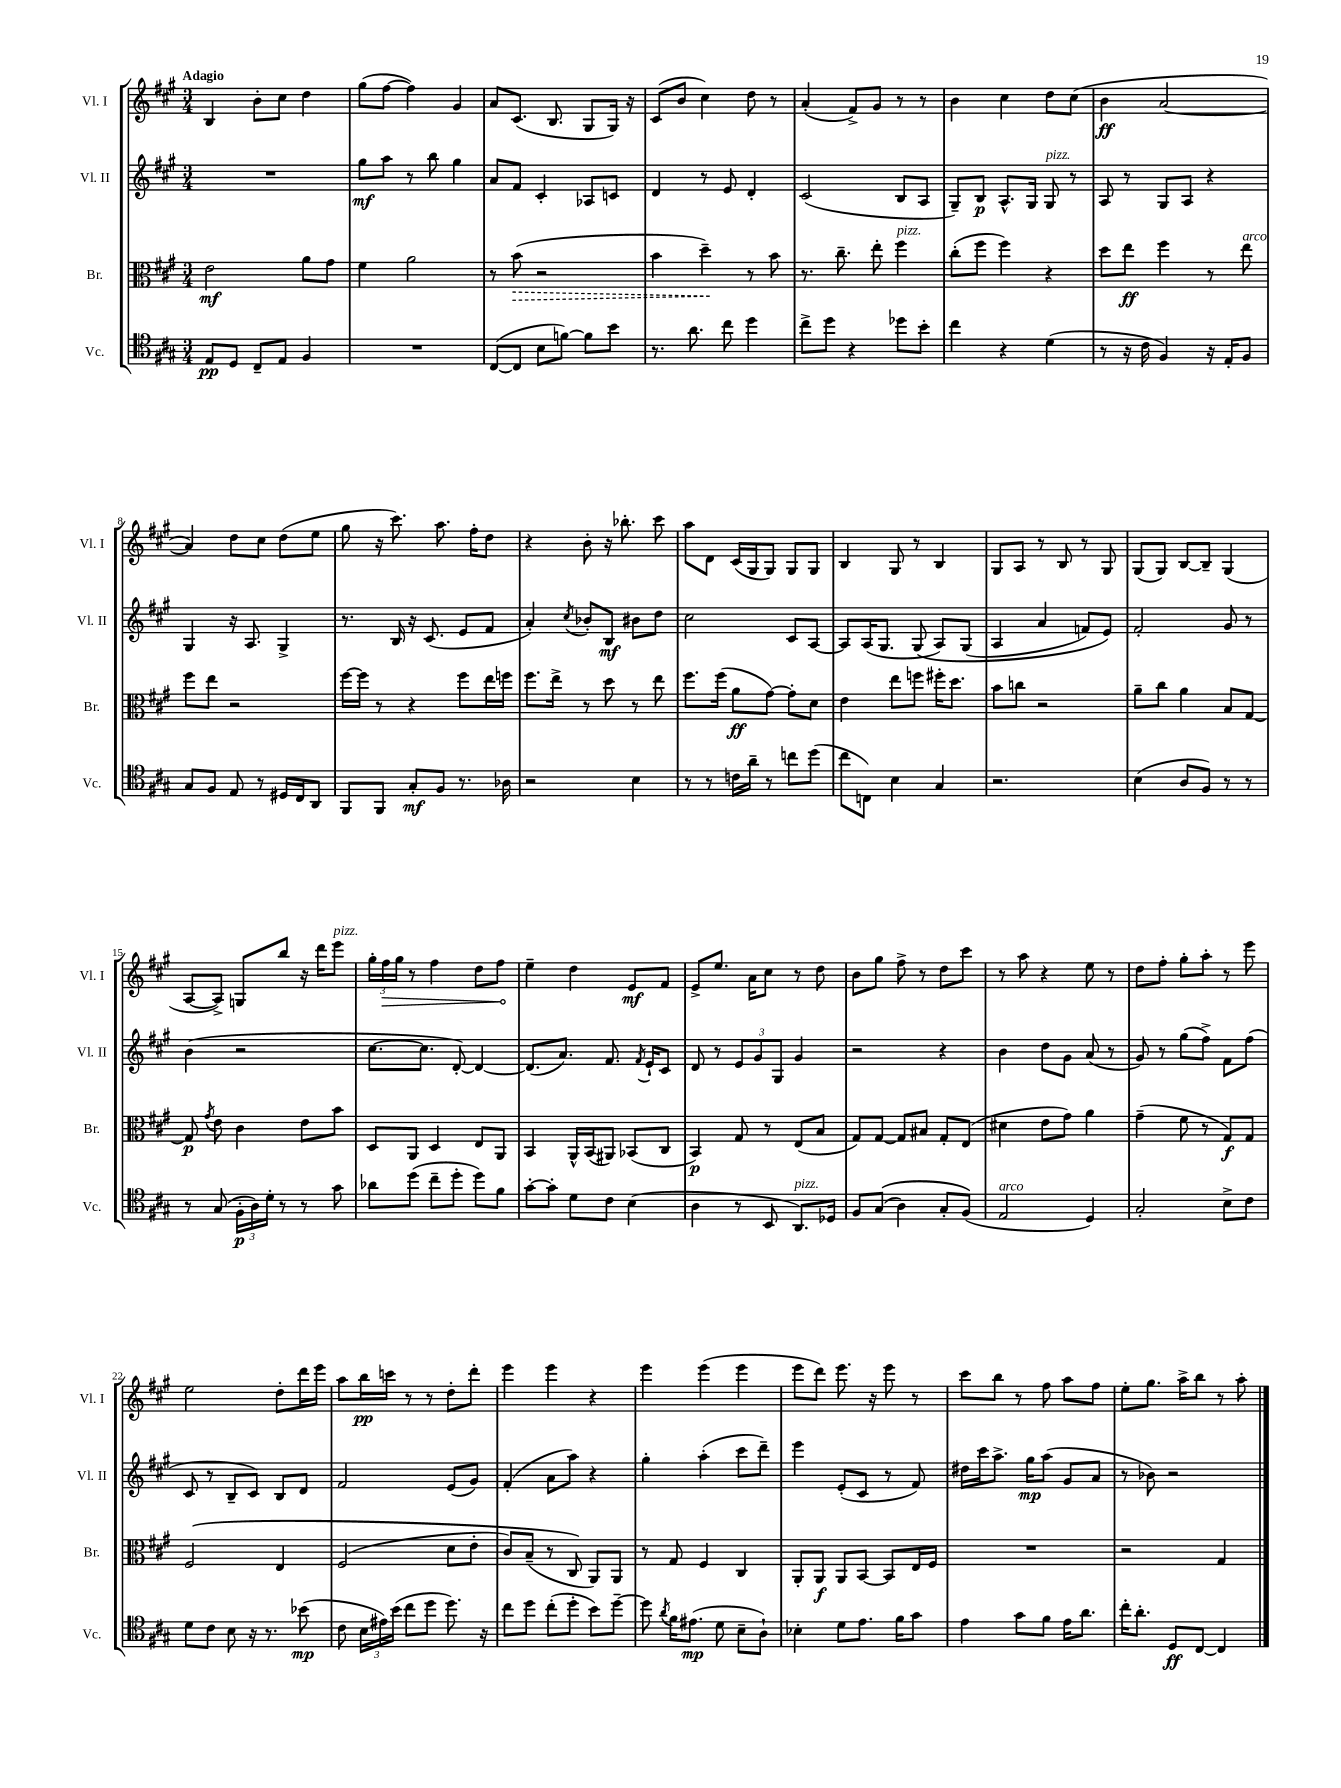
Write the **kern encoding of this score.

**kern	**dynam	**kern	**dynam	**kern	**dynam	**kern	**dynam
*part4	*part4	*part3	*part3	*part2	*part2	*part1	*part1
*staff4	*staff4	*staff3	*staff3	*staff2	*staff2	*staff1	*staff1
*I"Vc.	*	*I"Br.	*	*I"Vl. II	*	*I"Vl. I	*
*I'Vc.	*	*I'Br.	*	*I'Vl. II	*	*I'Vl. I	*
*clefC4	*	*clefC3	*	*clefG2	*	*clefG2	*
*k[f#c#g#]	*	*k[f#c#g#]	*	*k[f#c#g#]	*	*k[f#c#g#]	*
*M3/4	*	*M3/4	*	*M3/4	*	*M3/4	*
=1	=1	=1	=1	=1	=1	=1	=1
!	!	!	!	!	!	!LO:TX:a:B:t=Adagio	!
8E/L	pp	2e\	mf	2.r	.	4B/	.
8D/J	.	.	.	.	.	.	.
8C#~/L	.	.	.	.	.	8b'\L	.
8E/J	.	.	.	.	.	8cc#\J	.
4F#/	.	8a\L	.	.	.	4dd\	.
.	.	8g#\J	.	.	.	.	.
=2	=2	=2	=2	=2	=2	=2	=2
2.r	.	4f#\	.	8gg#\L	mf	(8gg#\L	.
.	.	.	.	8aa\J	.	[8ff#\J	.
.	.	2a\	.	8r	.	4ff#\])	.
.	.	.	.	8bb\	.	.	.
.	.	.	.	4gg#\	.	4g#/	.
=3	=3	=3	=3	=3	=3	=3	=3
([8C#/L	.	8r	.	8a/L	.	8a/L	.
!	!	!	!LO:HP:b	!	!	!	!
8C#/J]	.	(8b\	>	8f#/J	.	(8.c#/J	.
8B\L	.	2r	.	4c#'/	.	.	.
.	.	.	.	.	.	8.B/	.
[8fn\J)	.	.	.	.	.	.	.
8f\L]	.	.	.	8A-X/L	.	8G#/L	.
8b\J	.	.	.	8cn/J	.	16G#/Jk)	.
.	.	.	.	.	.	16r	.
=4	=4	=4	=4	=4	=4	=4	=4
8.r	.	4b\	.	4d/	.	(8c#/L	.
.	.	.	.	.	.	8b/J	.
8.a\	.	.	.	.	.	.	.
.	.	4dd~\)	.	8r	.	4cc#\)	.
8cc#\	.	.	.	8e/	.	.	.
4dd\	.	8r	]	4d'/	.	8dd\	.
.	.	8b\	.	.	.	8r	.
=5	=5	=5	=5	=5	=5	=5	=5
8cc#^\L	.	8.r	.	(2c#/	.	(4a'/	.
8dd\J	.	.	.	.	.	.	.
.	.	8.cc#~\	.	.	.	.	.
4r	.	.	.	.	.	8f#^/L)	.
.	.	8ee'\	.	.	.	8g#/J	.
!	!	!LO:TX:a:i:t=pizz.	!	!	!	!	!
8dd-X\L	.	4ff#\	.	8B/L	.	8r	.
8b'\J	.	.	.	8A/J	.	8r	.
=6	=6	=6	=6	=6	=6	=6	=6
4cc#\	.	(8cc#'\L	.	8G#~/L)	.	4b\	.
.	.	8ff#\J	.	8B/J	p	.	.
4r	.	4ff#\)	.	8.A^^/L	.	4cc#\	.
.	.	.	.	16G#/Jk	.	.	.
!	!	!	!	!LO:TX:a:i:t=pizz.	!	!	!
(4d\	.	4r	.	8G#/	.	8dd\L	.
.	.	.	.	8r	.	(8cc#\J	.
=7	=7	=7	=7	=7	=7	=7	=7
8r	.	8dd\L	.	8A/	.	4b\	ff
16r	.	8ee\J	ff	8r	.	.	.
16c#\	.	.	.	.	.	.	.
4F#/)	.	4ff#\	.	8G#/L	.	[2a/	.
.	.	.	.	8A/J	.	.	.
16r	.	8r	.	4r	.	.	.
16E'/KL	.	.	.	.	.	.	.
!	!	!LO:TX:a:i:t=arco	!	!	!	!	!
8F#/J	.	8ee\	.	.	.	.	.
!!LO:LB:g=z
=8	=8	=8	=8	=8	=8	=8	=8
8G#/L	.	8ff#\L	.	4G#/	.	4a/])	.
8F#/J	.	8ee\J	.	.	.	.	.
8E/	.	2r	.	16r	.	8dd\L	.
.	.	.	.	8.A/	.	.	.
8r	.	.	.	.	.	8cc#\J	.
16D#X/LL	.	.	.	4G#^/	.	(8dd\L	.
16C#/J	.	.	.	.	.	.	.
8AA/J	.	.	.	.	.	8ee\J	.
=9	=9	=9	=9	=9	=9	=9	=9
8FF#/L	.	[16ff#\LL	.	8.r	.	8gg#\	.
.	.	16ff#\JJ]	.	.	.	.	.
8FF#/J	.	8r	.	.	.	16r	.
.	.	.	.	16B/	.	8.ccc#\)	.
8G#'/L	mf	4r	.	16r	.	.	.
.	.	.	.	(8.c#/	.	.	.
8F#/J	.	.	.	.	.	8.aa\	.
8.r	.	8ff#\L	.	8e/L	.	.	.
.	.	.	.	.	.	16ff#'\KL	.
.	.	16ee\L	.	8f#/J	.	8dd\J	.
16A-X\	.	16ffn\JJ	.	.	.	.	.
=10	=10	=10	=10	=10	=10	=10	=10
2r	.	8.ff#\L	.	4a'/)	.	4r	.
.	.	16ee^\Jk	.	.	.	.	.
.	.	.	.	8qcc#/	.	.	.
.	.	8r	.	8b-X'/L	.	8b'\	.
.	.	8dd\	.	8B/J	mf	16r	.
.	.	.	.	.	.	8.bb-X'\	.
4B\	.	8r	.	8b#X\L	.	.	.
.	.	8ee\	.	8dd\J	.	8ccc#\	.
=11	=11	=11	=11	=11	=11	=11	=11
8r	.	8.ff#\L	.	2cc#\	.	8aa\L	.
8r	.	.	.	.	.	8d\J	.
.	.	(16ff#\Jk	.	.	.	.	.
16cn\LL	.	8a\L	ff	.	.	(16c#/LL	.
16a~\JJ	.	.	.	.	.	16G#/J	.
8r	.	[8g#\J)	.	.	.	8G#/J)	.
8ccn\L	.	8g#'\L]	.	8c#/L	.	8G#/L	.
(8dd\J	.	8d\J	.	[8A/J	.	8G#/J	.
=12	=12	=12	=12	=12	=12	=12	=12
8cc#\L	.	4e\	.	8A/L]	.	4B/	.
8Cn\J)	.	.	.	(16A/K	.	.	.
.	.	.	.	8.G#/J	.	.	.
4B\	.	8ee\L	.	.	.	8G#/	.
.	.	8ffn\J	.	(8G#/	.	8r	.
4G#/	.	16ff#X'\KL	.	8A/L)	.	4B/	.
.	.	8.dd\J	.	.	.	.	.
.	.	.	.	(8G#/J	.	.	.
=13	=13	=13	=13	=13	=13	=13	=13
2.r	.	8b\L	.	4A/	.	8G#/L	.
.	.	8ccn\J	.	.	.	8A/J	.
.	.	2r	.	4a/	.	8r	.
.	.	.	.	.	.	8B/	.
.	.	.	.	8fn/L)	.	8r	.
.	.	.	.	8e/J)	.	8G#/	.
=14	=14	=14	=14	=14	=14	=14	=14
(4B\	.	8a~\L	.	2f#'/	.	(8G#/L	.
.	.	8cc#\J	.	.	.	8G#/J)	.
8A/L	.	4a\	.	.	.	[8B/L	.
8F#/J)	.	.	.	.	.	8B~/J]	.
8r	.	8B/L	.	8g#/	.	(4G#/	.
8r	.	[8G#/J	.	8r	.	.	.
!!LO:LB:g=z
=15	=15	=15	=15	=15	=15	=15	=15
8r	.	8G#/]	p	(4b\	.	[8A/L	.
.	.	8qg#/	.	.	.	.	.
(8G#/	.	8e\	.	.	.	8A^/J])	.
24F#'\LL	p	4c#\	.	2r	.	8Gn/L	.
24A\)	.	.	.	.	.	.	.
24d'\JJ	.	.	.	.	.	.	.
8r	.	.	.	.	.	8bb/J	.
8r	.	8e\L	.	.	.	16r	.
.	.	.	.	.	.	16ddd\KL	.
!	!	!	!	!	!	!LO:TX:a:i:t=pizz.	!
8g#\	.	8b\J	.	.	.	8eee\J	.
=16	=16	=16	=16	=16	=16	=16	=16
8a-X\L	.	8D/L	.	[8.cc#\L	.	24gg#'\LL	.
!	!	!	!	!	!	!	!LO:HP:b
.	.	.	.	.	.	24ff#\	>
.	.	.	.	.	.	24gg#\JJ	.
(8dd\J	.	8AA/J	.	.	.	8r	.
.	.	.	.	8.cc#\J]	.	.	.
8cc#~\L	.	4D/	.	.	.	4ff#\	.
8dd'\J	.	.	.	[8d'/)	.	.	.
8dd\L)	.	8E/L	.	4d/_	.	8dd\L	.
8f#\J	.	8AA/J	.	.	.	8ff#\J	.
.	.	.	.	.	.	.	]
=17	=17	=17	=17	=17	=17	=17	=17
[8g#'\L	.	4BB/	.	(8.d/L]	.	4ee~\	.
8g#'\J]	.	.	.	.	.	.	.
.	.	.	.	8.a/J)	.	.	.
8d\L	.	16AA^^/LL	.	.	.	4dd\	.
.	.	(16BB/J	.	.	.	.	.
8c#\J	.	8AA#X/J)	.	8.f#/	.	.	.
(4B\	.	(8BB-X/L	.	.	.	8e/L	mf
.	.	.	.	8qf#/	.	.	.
.	.	.	.	16e`/KL	.	.	.
.	.	8C#/J	.	8c#/J	.	8f#/J	.
=18	=18	=18	=18	=18	=18	=18	=18
4A\	.	4BB/)	p	8d/	.	8e^/L	.
.	.	.	.	8r	.	8.ee/J	.
8r	.	8G#/	.	12e/L	.	.	.
.	.	.	.	.	.	16a\KL	.
.	.	.	.	12g#/	.	.	.
8BB/	.	8r	.	.	.	8cc#\J	.
.	.	.	.	12G#/J	.	.	.
!LO:TX:a:i:t=pizz.	!	!	!	!	!	!	!
8.AA/L)	.	(8E/L	.	4g#/	.	8r	.
.	.	8B/J	.	.	.	8dd\	.
16D-X/Jk	.	.	.	.	.	.	.
=19	=19	=19	=19	=19	=19	=19	=19
8F#/L	.	8G#/L)	.	2r	.	8b\L	.
((8G#/J	.	[8G#/J	.	.	.	8gg#\J	.
4A\)	.	8G#/L]	.	.	.	8ff#^\	.
.	.	8B#X/J	.	.	.	8r	.
8G#'/L	.	8G#'/L	.	4r	.	8dd\L	.
(8F#/J)	.	(8E/J	.	.	.	8ccc#\J	.
=20	=20	=20	=20	=20	=20	=20	=20
!LO:TX:a:i:t=arco	!	!	!	!	!	!	!
2E/	.	4d#X\	.	4b\	.	8r	.
.	.	.	.	.	.	8aa\	.
.	.	8e\L	.	8dd\L	.	4r	.
.	.	8g#\J)	.	8g#\J	.	.	.
4D/)	.	4a\	.	(8a/	.	8ee\	.
.	.	.	.	8r	.	8r	.
=21	=21	=21	=21	=21	=21	=21	=21
2G#'/	.	(4g#~\	.	8g#/)	.	8dd\L	.
.	.	.	.	8r	.	8ff#'\J	.
.	.	8f#\	.	(8gg#\L	.	8gg#'\L	.
.	.	8r	.	8ff#^\J)	.	8aa'\J	.
8B^\L	.	8G#/L)	f	8f#\L	.	8r	.
8c#\J	.	8G#/J	.	(8ff#\J	.	8eee\	.
!!LO:LB:g=z
=22	=22	=22	=22	=22	=22	=22	=22
8d\L	.	(2F#/	.	8c#/	.	2ee\	.
8c#\J	.	.	.	8r	.	.	.
8B\	.	.	.	8B~/L	.	.	.
16r	.	.	.	8c#/J)	.	.	.
8.r	.	.	.	.	.	.	.
.	.	4E/	.	8B/L	.	8dd'\L	.
(8b-X\	mp	.	.	8d/J	.	16ddd\L	.
.	.	.	.	.	.	16eee\JJ	.
=23	=23	=23	=23	=23	=23	=23	=23
8c#\	.	(2F#/	.	2f#/	.	8aa\L	.
24B\LL	.	.	.	.	.	16bb\L	pp
24e#X\)	.	.	.	.	.	.	.
.	.	.	.	.	.	16cccn\JJ	.
(24b\JJ	.	.	.	.	.	.	.
8cc#\L	.	.	.	.	.	8r	.
8dd\J	.	.	.	.	.	8r	.
8.dd\)	.	8d\L	.	(8e/L	.	8dd'\L	.
.	.	8e'\J	.	8g#/J)	.	8ddd'\J	.
16r	.	.	.	.	.	.	.
=24	=24	=24	=24	=24	=24	=24	=24
8cc#\L	.	8c#/L)	.	(4f#'/	.	4eee\	.
8dd\J	.	(8B~/J	.	.	.	.	.
(8cc#'\L	.	8r	.	8a\L	.	4eee\	.
8dd'\J	.	8C#/)	.	8aa\J)	.	.	.
8b\L)	.	8AA/L)	.	4r	.	4r	.
[8dd~\J	.	8AA/J	.	.	.	.	.
=25	=25	=25	=25	=25	=25	=25	=25
8dd\]	.	8r	.	4gg#'\	.	4eee\	.
8qa/	.	.	.	.	.	.	.
16f#\KL	.	8G#/	.	.	.	.	.
(8.e#X\J	mp	.	.	.	.	.	.
.	.	4F#/	.	(4aa'\	.	(4eee\	.
8d\	.	.	.	.	.	.	.
8B~\L	.	4C#/	.	8ccc#\L	.	4eee\	.
8A`\J)	.	.	.	8ddd~\J)	.	.	.
=26	=26	=26	=26	=26	=26	=26	=26
4B-X'\	.	8AA'/L	.	4eee\	.	8eee\L	.
.	.	8AA/J	f	.	.	8ddd\J)	.
8d\L	.	8AA/L	.	(8e'/L	.	8.eee\	.
8.e\J	.	[8BB/J	.	8c#/J	.	.	.
.	.	.	.	.	.	16r	.
.	.	8BB/L]	.	8r	.	8eee\	.
16f#\KL	.	.	.	.	.	.	.
8g#\J	.	16E/L	.	8f#/)	.	8r	.
.	.	16F#/JJ	.	.	.	.	.
=27	=27	=27	=27	=27	=27	=27	=27
4e\	.	2.r	.	16dd#X\LL	.	8ccc#\L	.
.	.	.	.	16ccc#\J	.	.	.
.	.	.	.	8.aa^\J	.	8bb\J	.
8g#\L	.	.	.	.	.	8r	.
.	.	.	.	16gg#\KL	mp	.	.
8f#\J	.	.	.	(8aa\J	.	8ff#\	.
16e\KL	.	.	.	8g#/L	.	8aa\L	.
8.a\J	.	.	.	.	.	.	.
.	.	.	.	8a/J	.	8ff#\J	.
=28	=28	=28	=28	=28	=28	=28	=28
16cc#'\KL	.	2r	.	8r	.	8ee'\L	.
8.a'\J	.	.	.	.	.	.	.
.	.	.	.	8b-X\)	.	8.gg#\J	.
8D/L	ff	.	.	2r	.	.	.
.	.	.	.	.	.	16aa^\KL	.
[8C#/J	.	.	.	.	.	8bb\J	.
4C#/]	.	4G#/	.	.	.	8r	.
.	.	.	.	.	.	8aa'\	.
==	==	==	==	==	==	==	==
*-	*-	*-	*-	*-	*-	*-	*-
